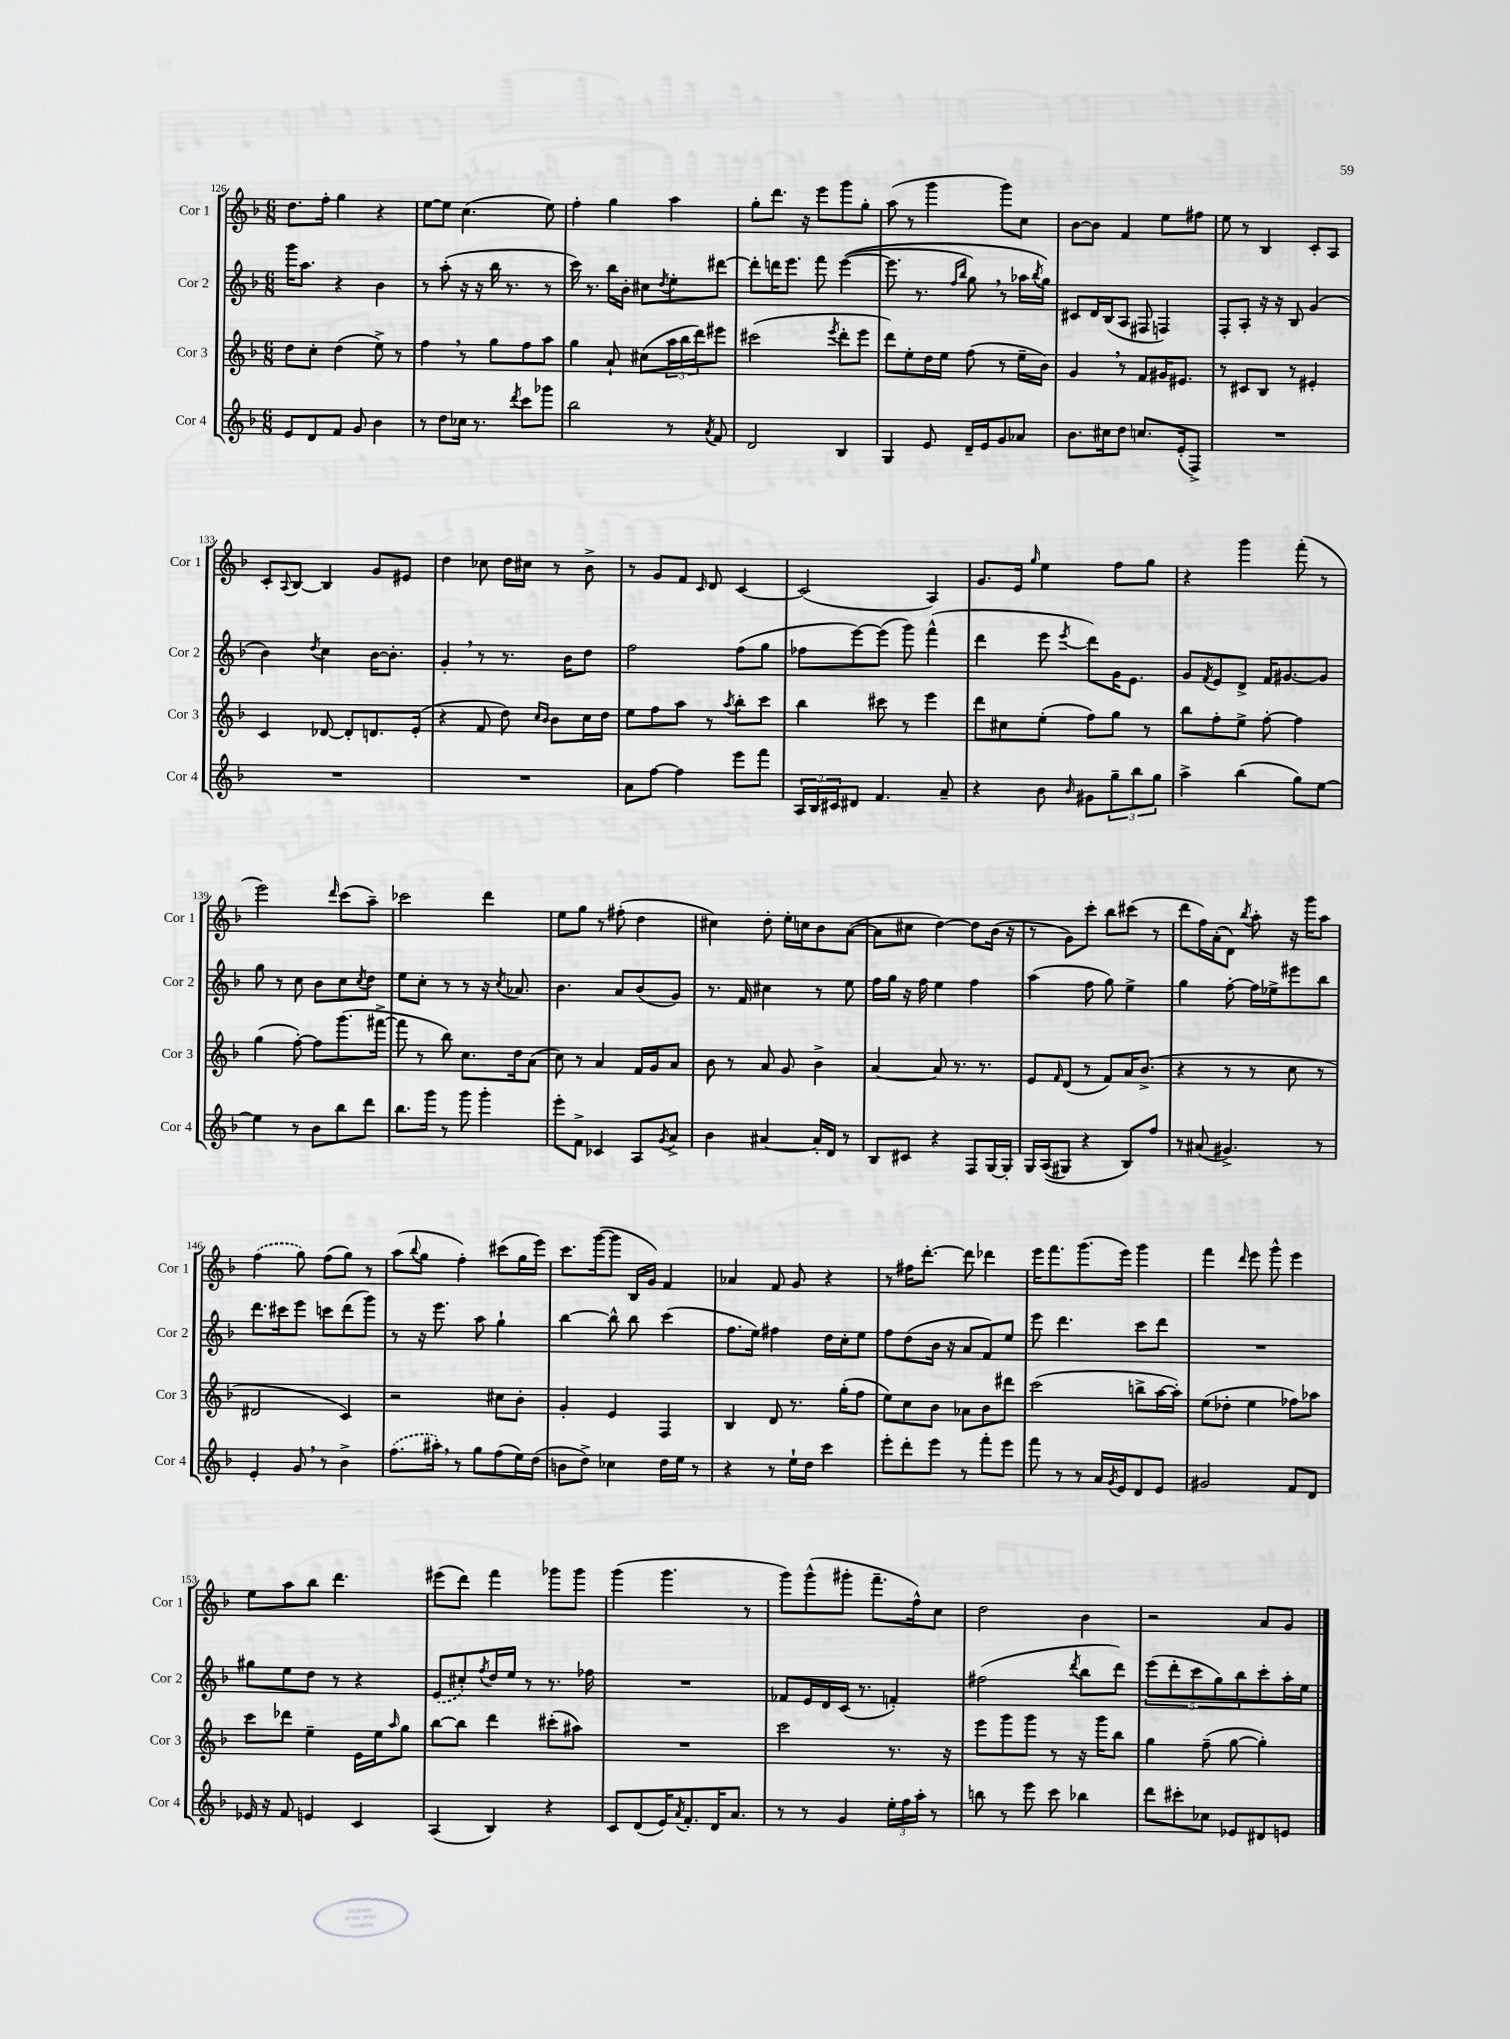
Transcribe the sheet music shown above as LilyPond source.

<<
\new StaffGroup <<
\new Staff = "s0" \with { instrumentName = "Cor 1" shortInstrumentName = "Cor 1" } {
    \clef treble \key f \major \numericTimeSignature \time 6/8
    d''8. f''16-. g''4 r4 |
    e''8~ e''8 c''4.( e''8) |
    f''4-. g''4 a''4 |
    g''8-. d'''8. r16 e'''8 g'''8 g''8-. |
    a''8( r8 g'''4 g'''8) c''8 |
    bes'8~ bes'8 f'4 e''8 fis''8 |
    e''8 r8 bes4 c'8-. a8 |
    c'8-. \appoggiatura { a8 } bes8~ bes4 g'8 eis'8 |
    d''4 ces''8 d''16 cis''16 r8 bes'8-> |
    r8 g'8 f'8 \grace { c'16 } d'8 c'4~ |
    c'2( a4) |
    g'8. e'16 \grace { g''16 } e''4 f''8 g''8 |
    r4 g'''4 f'''8-.( r8 |
    e'''2) \grace { d'''16 } c'''8( a''8--) |
    ces'''2 d'''4 |
    e''8 g''8 r8 fis''8-.( d''4 |
    cis''4) d''8-. e''16-. c''16 bes'8 a'8~( |
    a'8 cis''8 d''4~) d''8 bes'16( r16 |
    r8 g'8) c'''8-. bes''8 cis'''8( r8 |
    d'''8 f''16) a'16-.( d'8) \acciaccatura { bes''8 } a''8-. r16 g'''16 a''8 |
    \once \slurDashed f''4( g''8) f''8( g''8) r8 |
    a''8( \appoggiatura { bes''8 } g''8 f''4-.) cis'''8( g''16 e'''16) |
    c'''8. g'''16~( g'''8 bes16 g'16) f'4 |
    aes'4 f'8 g'8 r4 |
    r8 fis''16 d'''8.~-. d'''8 des'''4 |
    e'''16 f'''8. g'''8.( e'''16) g'''4 |
    f'''4 \grace { d'''16 } e'''8 g'''8-^ e'''4 |
    e''8 a''8 bes''8 d'''4. |
    eis'''8( d'''8) f'''4 ges'''8 ges'''8 |
    g'''4( g'''4. r8 |
    g'''8) g'''8-^( gis'''8-. f'''8.-- f''16-^) c''8 |
    d''2 bes'4 |
    r2 a'8 g'8 \bar "|." |
}
\new Staff = "s1" \with { instrumentName = "Cor 2" shortInstrumentName = "Cor 2" } {
    \clef treble \key f \major \numericTimeSignature \time 6/8
    g'''16 a''8. r4 bes'4 |
    r8 a''8-.( r16 r16 bes''16 r8. r8 |
    c'''16) r8. bes''16 bes'16-. cis''8 \acciaccatura { d''8 } e''8-. dis'''8~ |
    dis'''8-. d'''16 e'''8. f'''8 e'''4~(\( |
    e'''8. r8. \grace { f''16 bes''16 } g''8) \breathe r8 aes''16 \acciaccatura { bes''8 } g''16\) |
    cis'8 d'16 bes16( a8 fis8 f4) |
    f8-. a8-. r16 r16 bes8 g'4( |
    bes'4) \acciaccatura { d''8 } c''4 bes'16~ bes'8.-. |
    g'4-. \breathe r8 r8. bes'16 d''8 |
    f''2 f''8( g''8 |
    fes''8 e'''8~) e'''8( g'''8) f'''4-^( |
    d'''4 e'''8 \acciaccatura { e'''8 } d'''8) g'16 e'8. |
    g'8 \acciaccatura { f'8 } e'8 d'8-> f'16 gis'8.~ gis'8 |
    g''8 r8 c''8 bes'8 c''8 \acciaccatura { c''8 } d''8 |
    e''8 c''8-. r8 r8 r16 \acciaccatura { c''8 } aes'8. |
    bes'4. a'8 bes'8( g'8) |
    r8. f'16 cis''4 r8 e''8 |
    f''16 g''16 r16 f''16 e''4 f''4 |
    a''4( f''8 g''8) e''4-> |
    g''4 f''8~-. f''16 ees''16-> eis'''8 bes''8 |
    d'''8. cis'''16 e'''8 c'''8 d'''8( g'''8) |
    r8 r16 e'''8. a''8 g''4-! |
    bes''4~ bes''8-^ bes''8 c'''4( |
    f''8. e''16) fis''4 d''16 c''16-. e''8 |
    f''8 d''8( bes'16 r16 a'8 f'8) e''8 |
    e'''8 d'''4. c'''8 d'''8 |
    R2. |
    gis''8 e''8 d''8 r8 r4 |
    \once \slurDashed e'8( cis''8-.) \acciaccatura { f''8 } d''16 e''16 r8 r8. fes''16 |
    R2. |
    fes'8 e'16 d'16 c'16( r8. f'4-.) |
    fis''2( \acciaccatura { d'''8 } bes''8 d'''8) |
    \tuplet 5/4 { e'''8( d'''8-. c'''8 g''8) bes''8 } c'''8-. a''16-. e''16 \bar "|." |
}
\new Staff = "s2" \with { instrumentName = "Cor 3" shortInstrumentName = "Cor 3" } {
    \clef treble \key f \major \numericTimeSignature \time 6/8
    d''8 c''8-. d''4( e''8->) r8 |
    f''4 \breathe r8 g''8 f''8 a''8 |
    g''4 a'8-! cis''8( \tuplet 3/2 { a''16 bes''16 d'''16) } eis'''8 |
    cis'''2( \acciaccatura { e'''8 } d'''8-. e'''8 |
    d'''8) e''8-. d''16 e''16 f''8( r8 e''16-- bes'16) |
    g'4 \breathe r8 f'8 gis'16 eis'8. |
    r8 cis'8 bes8 r8 eis'4-. |
    c'4 des'8~ des'8-. d'8. e'16-.( |
    r4 f'8 d''8) \grace { c''16 bes'16 } bes'8 c''16 d''16 |
    e''8 f''8 a''8 r8 \acciaccatura { a''8 } bes''8-. c'''8 |
    bes''4 cis'''8 r8 e'''4 |
    d'''8 cis''8 e''8-.( f''8) g''8 r8 |
    bes''8 f''8-. e''8-> f''8~-. f''4 |
    g''4( f''8~-.) f''8 g'''8.( fis'''16~-> |
    fis'''8 r8 bes''8) c''8. d''16 a'8( |
    c''8) r8 a'4 f'16 g'16 a'8 |
    bes'8 r8 a'8 g'8 bes'4-> |
    a'4~ a'8 r8. r8. |
    e'8 \grace { f'16 } d'8( r8 f'8) a'16 bes'8.->( |
    r4 r8 r8 c''8 r8 |
    dis'2 c'4) |
    r2 cis''8 bes'8-. |
    g'4-. e'4 f4 |
    bes4 d'8 r8. g''16-.( f''8 |
    e''8) c''8 bes'8 aes'8 bes'8 dis'''8 |
    c'''2( b''8-> a''16~ a''16-.) |
    e''8( des''8-. e''4 fes''8) aes''8 |
    c'''8 des'''8 e''4-- e'16 e''16 \grace { a''16 } g''8 |
    bes''8~ bes''8 d'''4 cis'''8-.( ais''8) |
    R2. |
    c'''2 r8. r16 |
    e'''8 g'''8 g'''8 r8 r16 g'''16 bes''8 |
    g''4 f''8--( g''8~ g''4-.) \bar "|." |
}
\new Staff = "s3" \with { instrumentName = "Cor 4" shortInstrumentName = "Cor 4" } {
    \clef treble \key f \major \numericTimeSignature \time 6/8
    e'8 d'8 f'8 g'8 bes'4 |
    r8 d''8 ces''16 r8. \acciaccatura { d'''8 } c'''8 ges'''8 |
    bes''2 r8 \acciaccatura { a'8 } f'8 |
    d'2 bes4 |
    g4 e'8 d'16-- e'16 g'8 aes'8 |
    bes'8. cis''16 d''8 c''8. e'16-.( f8->) |
    R2. |
    R2. |
    R2. |
    a'8 f''8~ f''4 e'''8 f'''8 |
    \tuplet 3/2 { a16 bes16 cis'16 } dis'8 f'4. a'8-- |
    r4 bes'8 \grace { bes'16 } gis'8 \tuplet 3/2 { g''8-- bes''8 g''8 } |
    a''4-> bes''4( g''8) e''8~ |
    e''4 r8 bes'8 bes''8 d'''8 |
    bes''8. g'''16 r8 g'''8 g'''4-. |
    e'''8-. f'8-> ces'4 a8 \acciaccatura { g'8 } a'8-> |
    bes'4 ais'4~ ais'16-. d'16 r8 |
    bes8 cis'8 r4 f8 g16~ g16-. |
    g16 a16(\( gis8) r4 bes8\) f''8 |
    r8 ais'8( gis'4.->) r8 |
    e'4-. g'8 \breathe r8 bes'4-> |
    \once \slurDashed f''8.( ais''16-.) \breathe r8 g''8 f''8( e''16) d''16( |
    b'8 d''8->) ces''4 d''16 e''16 r8 |
    r4 r8 e''16-! d''16 c'''4 |
    e'''8-. d'''8-. e'''8 r8 f'''8-. e'''8 |
    f'''8 r8 r8 a'16 \acciaccatura { g'8 } e'16 d'8 e'8 |
    gis'2 f'8 d'8 |
    ees'16 r16 f'8 e'4 c'4 |
    a4( bes4) r4 |
    c'8 d'8( e'16) \acciaccatura { a'8 } f'8.-. d'16 a'8. |
    r8 r8 g'4 \tuplet 3/2 { e''16-. f''16 a''16-. } r8 |
    b''8 r8 e'''8 c'''8 bes''4 |
    d'''8 cis'''8-. ces''8 ees'8 dis'8 e'8 \bar "|." |
}
>>
>>
\layout { \context { \Score currentBarNumber = #126 } }
